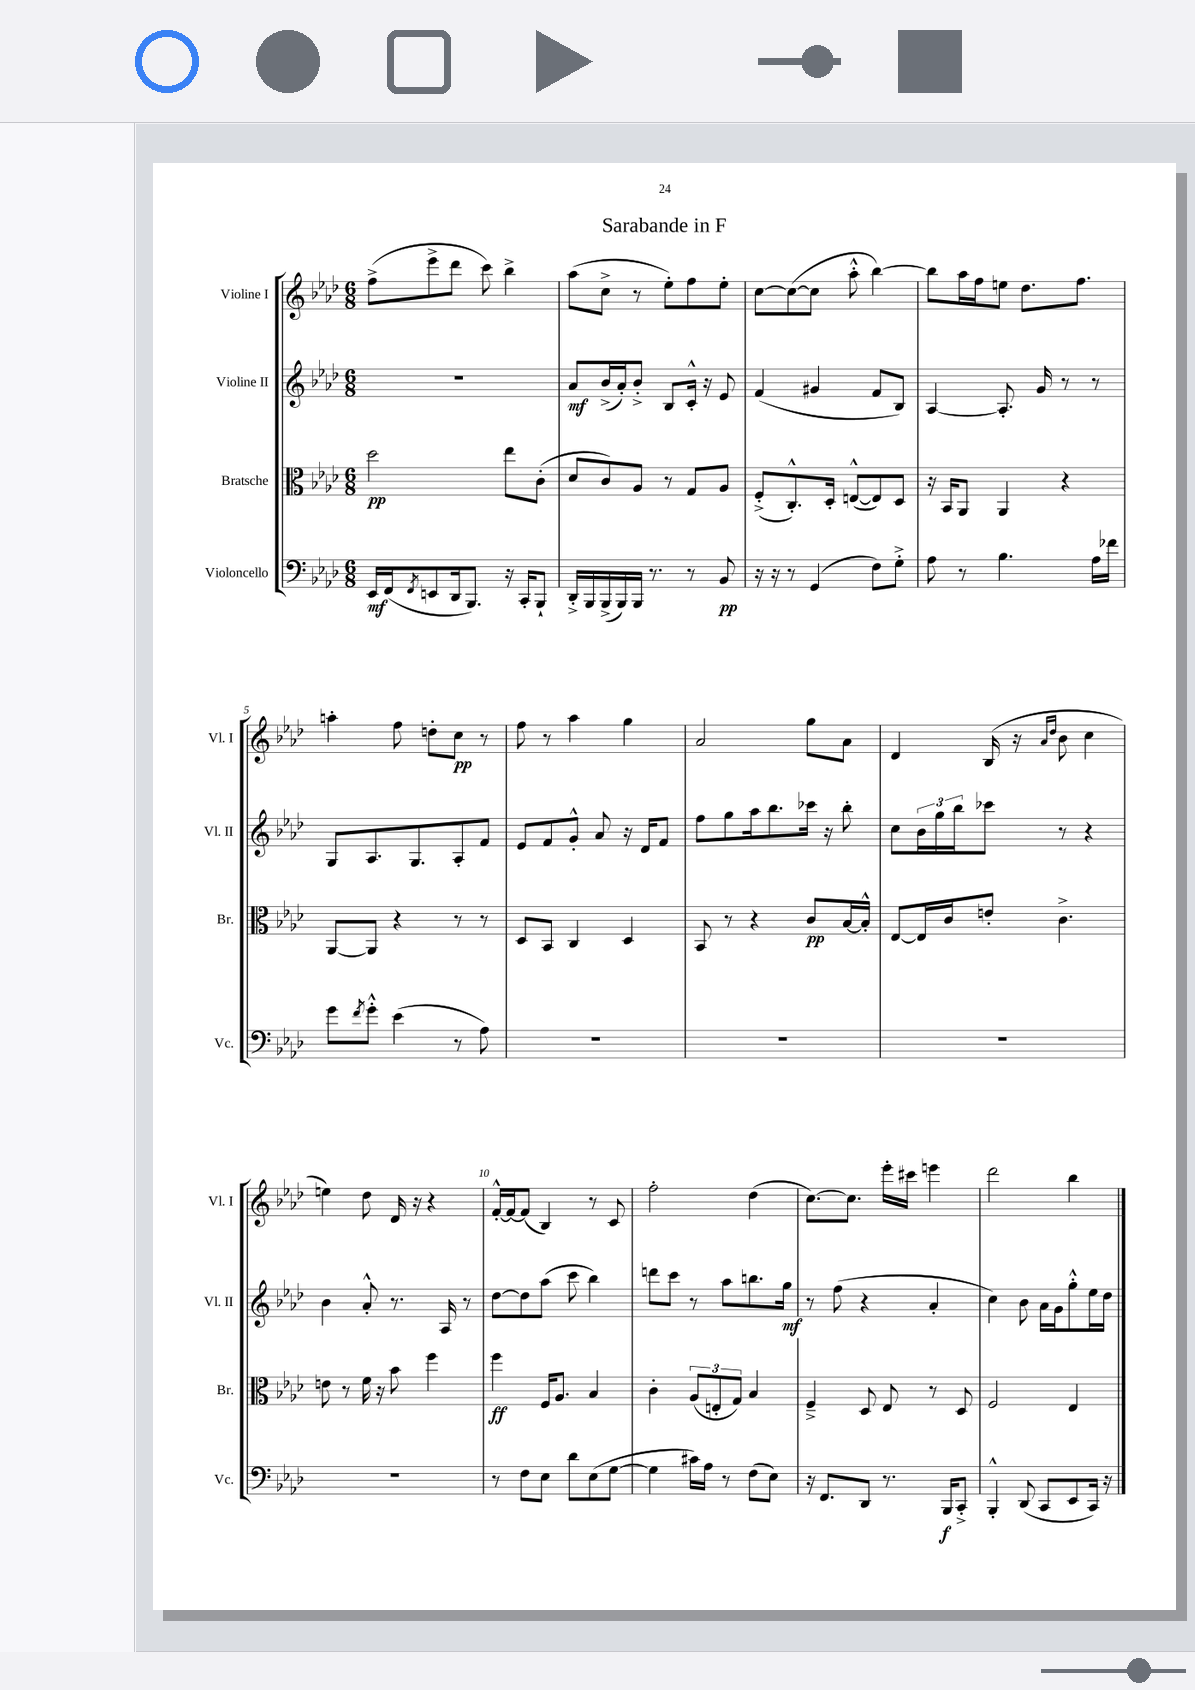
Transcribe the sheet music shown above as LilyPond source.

\header { title = "Sarabande in F" }
<<
\new StaffGroup <<
\new Staff = "s0" \with { instrumentName = "Violine I" shortInstrumentName = "Vl. I" } {
    \clef treble \key aes \major \numericTimeSignature \time 6/8
    f''8->( ees'''8-> des'''8 c'''8) bes''4-> |
    aes''8( c''8-> r8 ees''8-.) f''8 ees''8-. |
    c''8~ c''8~( c''8 aes''8-.-^ bes''4~) |
    bes''8 aes''16 f''16 e''8 des''8. f''8. |
    a''4-. f''8 d''8-. c''8\pp r8 |
    f''8 r8 aes''4 g''4 |
    aes'2 g''8 aes'8 |
    des'4 bes16( r16 \grace { aes'16 des''16 } bes'8 c''4 |
    e''4) des''8 des'16 r16 r4 |
    f'16~-.-^ f'16~ f'8( bes4) r8 c'8 |
    f''2-. des''4( |
    c''8.~) c''8. ees'''16-. cis'''16 e'''4 |
    des'''2 bes''4 \bar "|." |
}
\new Staff = "s1" \with { instrumentName = "Violine II" shortInstrumentName = "Vl. II" } {
    \clef treble \key aes \major \numericTimeSignature \time 6/8
    R2. |
    aes'8\mf bes'16->( aes'16-.) bes'8-.-> bes8 c'16-.-^ r16 ees'8 |
    f'4( gis'4 f'8 bes8) |
    aes4~ aes8.-. g'16 r8 r8 |
    g8 aes8. g8. aes8-. f'8 |
    ees'8 f'8 g'8-.-^ aes'8 r16 des'16 f'8 |
    f''8 g''8 aes''16 bes''8. ces'''16 r16 bes''8-. |
    c''8 \tuplet 3/2 { bes'16 g''16 bes''16 } ces'''8 r8 r4 |
    bes'4 aes'8-.-^ r8. aes16 r8 |
    des''8~ des''8 aes''8( c'''8 bes''4) |
    d'''8 c'''8 r8 aes''8 b''8. g''16\mf |
    r8 f''8( r4 aes'4-. |
    c''4) bes'8 aes'16 g'16 g''8-.-^ ees''16 des''16 \bar "|." |
}
\new Staff = "s2" \with { instrumentName = "Bratsche" shortInstrumentName = "Br." } {
    \clef alto \key aes \major \numericTimeSignature \time 6/8
    des''2\pp ees''8 c'8-.( |
    des'8 c'8) aes8 r8 g8 aes8 |
    f8-.->( c8.-.-^) des16-. e8~-^( e8) des8 |
    r16 bes,16 aes,8 aes,4 r4 |
    aes,8~ aes,8 r4 r8 r8 |
    des8 bes,8 c4 des4 |
    bes,8 r8 r4 c'8\pp bes16~ bes16-.-^ |
    ees8~ ees16 c'16 e'8-. c'4.-> |
    e'8 r8 f'16 r16 bes'8 f''4 |
    f''4\ff f16 aes8. bes4 |
    c'4-. \tuplet 3/2 { aes8( e8-. g8) } bes4 |
    f4---> des8 ees8 r8 des8 |
    f2 ees4 \bar "|." |
}
\new Staff = "s3" \with { instrumentName = "Violoncello" shortInstrumentName = "Vc." } {
    \clef bass \key aes \major \numericTimeSignature \time 6/8
    ees,16\mf f,16( \acciaccatura { f,8 } e,8 des,16 bes,,8.) r16 c,16-. bes,,8-! |
    des,16-.-> bes,,16 bes,,16->( bes,,16) bes,,16 r8. r8 bes,8\pp |
    r16 r16 r8 g,4( f8) g8-.-> |
    aes8 r8 bes4. aes16 fes'16 |
    g'8 \acciaccatura { f'8 } g'8-.-^ ees'4( r8 aes8) |
    R2. |
    R2. |
    R2. |
    R2. |
    r8 f8 ees8 des'8 ees8( g8~ |
    g4 cis'16) aes16 r8 f8( ees8) |
    r16 f,8. des,8 r8. bes,,16\f c,8-.-> |
    bes,,4-.-^ des,8( c,8 ees,8 c,16) r16 \bar "|." |
}
>>
>>
\layout { \context { \Score \override BarNumber.break-visibility = ##(#f #t #t) barNumberVisibility = #(every-nth-bar-number-visible 5) } }
